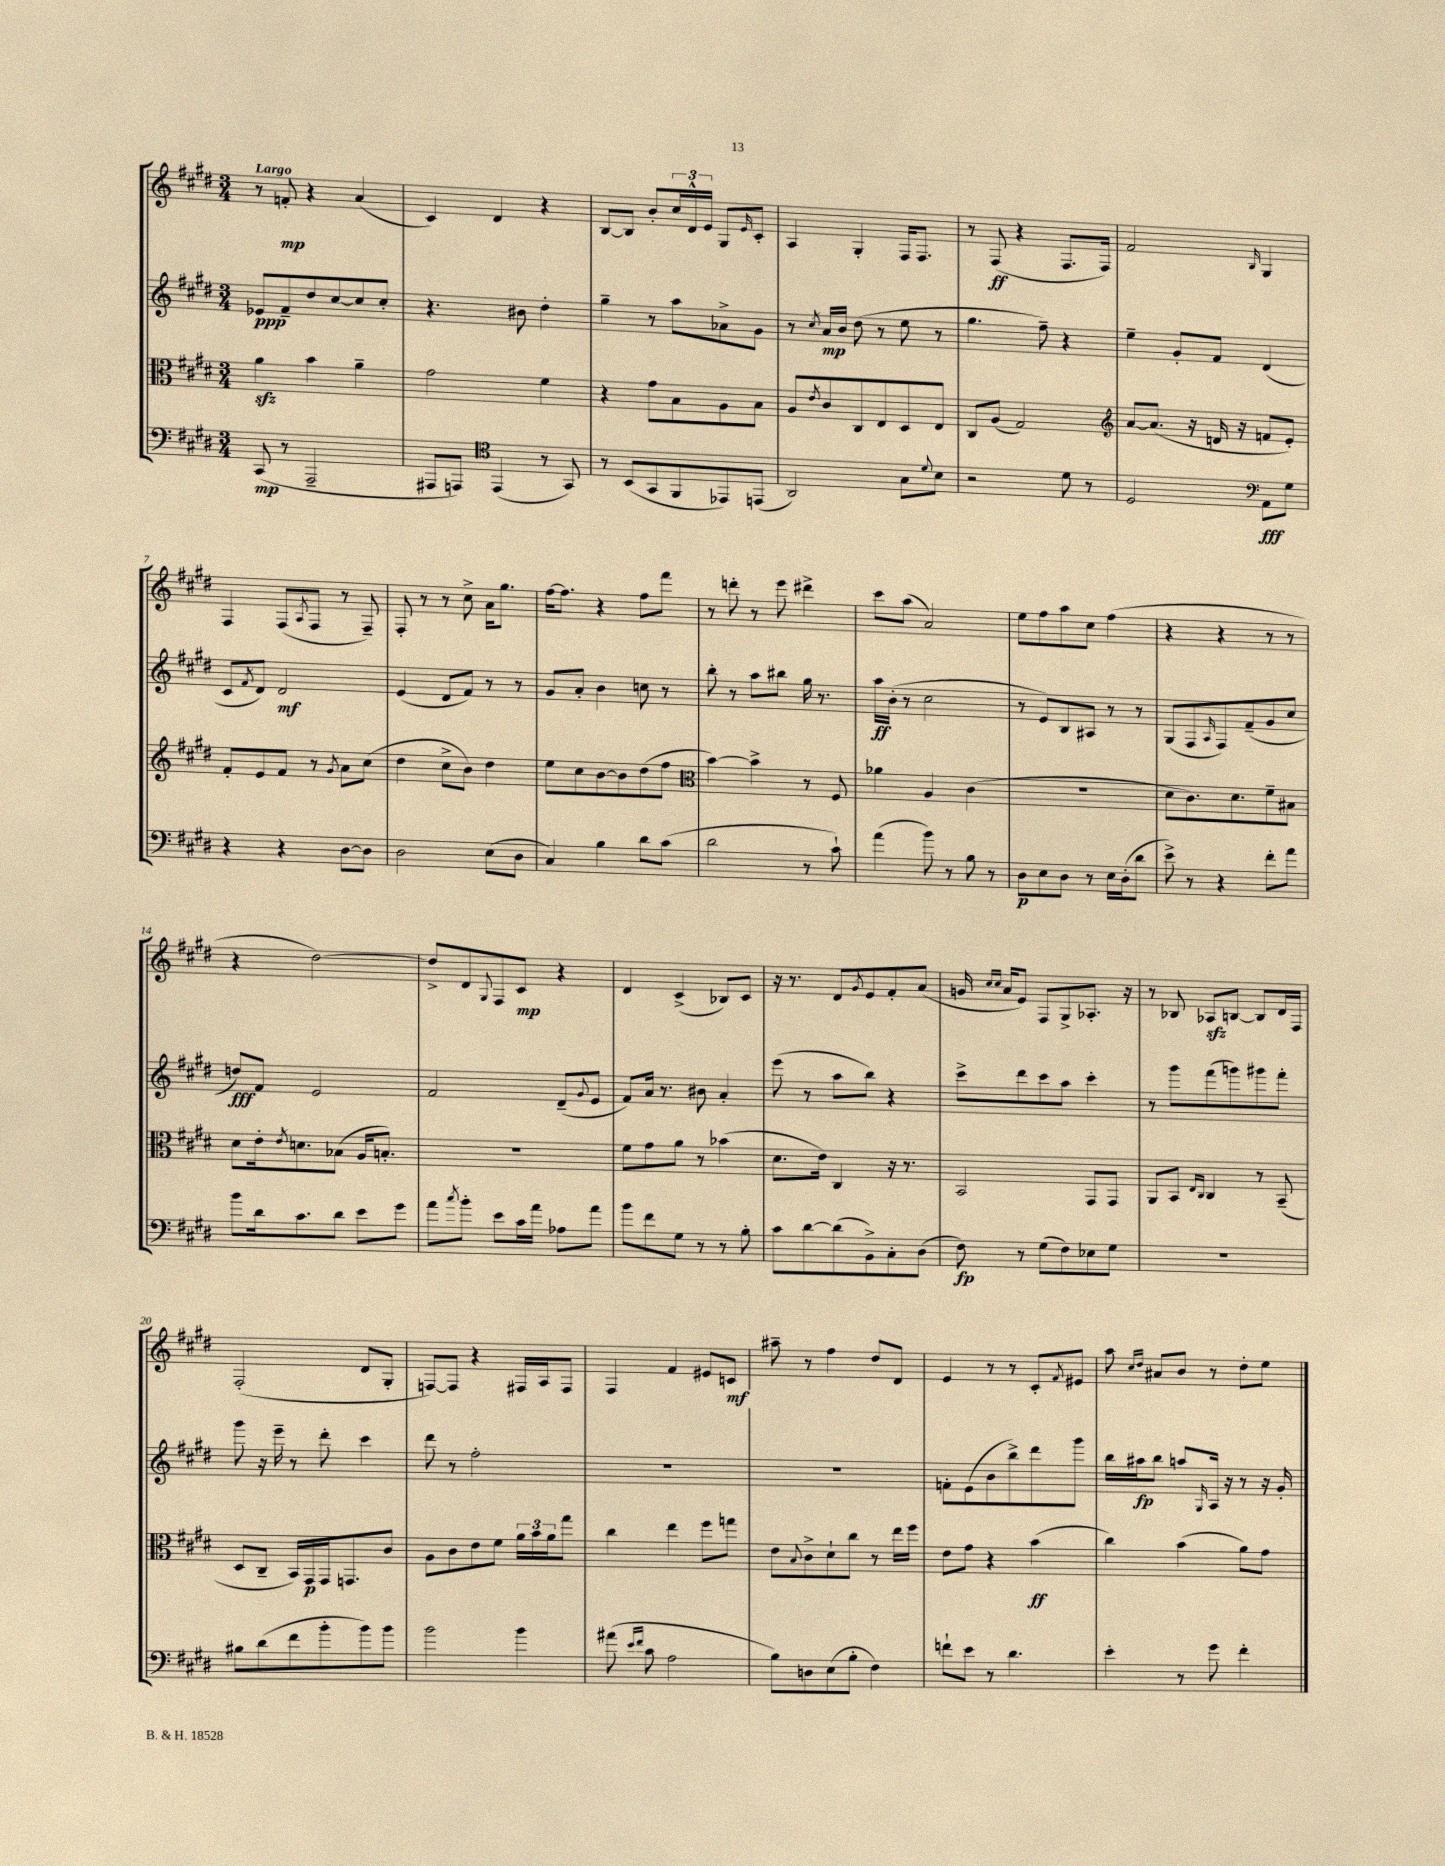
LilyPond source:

<<
\new StaffGroup <<
\new Staff = "s0" {
    \clef treble \key e \major \numericTimeSignature \time 3/4 \tempo "Largo"
    r8 f'8-.\mp r4 a'4( |
    cis'4) dis'4 r4 |
    b8~ b8 b'8-. \tuplet 3/2 { cis''16 dis'16-^ e'16 } gis8 \grace { e'16 } cis'8-. |
    a4 gis4-. fis16 fis8. |
    r8 fis8\ff( r4 fis8. fis16) |
    fis'2 \grace { b16 } gis4 |
    fis4 fis8( \acciaccatura { a8 } fis8 r8 fis8--) |
    fis8-. r8 r8 cis''8-> a'16 gis''8. |
    fis''16~ fis''8. r4 fis''8 fis'''8 |
    r8 d'''8-. r8 e'''8 dis'''4-> |
    cis'''8 a''8( a'2) |
    e''8 fis''8 a''8 cis''8 fis''4( |
    r4 r4 r8 r8 |
    r4 dis''2~) |
    dis''8-> dis'8 \appoggiatura { gis8 } fis8 cis'8\mp r4 |
    dis'4 cis'4->( bes8) cis'8 |
    r16 r8. dis'8 \acciaccatura { gis'8 } e'8 fis'8-. a'8( |
    g'16 \grace { cis''16 cis''16 } a'16 e'8) fis8 gis8-> aes8.-. r16 |
    r8 bes8 aes8\sfz b8~ b8 dis'16 fis16 |
    fis2-.( dis'8 gis8-. |
    f8~) f8 r4 fis16 a16 fis8 |
    fis4 fis'4 eis'8 c'8\mf |
    ais''8-- r8 fis''4 dis''8 dis'8 |
    e'4 r8 r8 cis'8-. \acciaccatura { fis'8 } eis'8 |
    a''8 \grace { cis''16 dis''16 } ais'8 b'8 r8 dis''8-. e''8 \bar "|." |
}
\new Staff = "s1" {
    \clef treble \key e \major \numericTimeSignature \time 3/4
    ees'8\ppp fis'8-- dis''8 cis''8~ cis''8 cis''8-. |
    r4. bis'8 dis''4-. |
    gis''4-- r8 a''8 aes'8-> gis'8 |
    r8 \acciaccatura { cis''8 } a'16\mp b'16 dis''8( r8 e''8 r8 |
    gis''4. fis''8--) r4 |
    e''4-- gis'8-. fis'8 dis'4( |
    cis'8 \acciaccatura { fis'8 } dis'8) dis'2\mf |
    e'4( dis'8 fis'8) r8 r8 |
    gis'8 a'8-. b'4 c''8 r8 |
    b''8-. r8 a''8 bis''8 gis''16 r8. |
    a''16\ff b'16-.( r8 cis''2 |
    r8 e'8) b8 ais8 r8 r8 |
    gis8( fis8 \grace { a16 } fis8) fis'8--( gis'8 cis''8 |
    d''8\fff) fis'8 e'2 |
    fis'2 dis'8--( \appoggiatura { gis'8 } e'8 |
    fis'8) a'16 r8. bis'8 a'4-. |
    e'''8( r8 a''8 b''8) r4 |
    cis'''8-> dis'''8 cis'''8 a''8 cis'''4-. |
    r8 gis'''8 fis'''8( g'''8) gis'''8 fis'''8-. |
    gis'''8 r16 e'''16-- r8 dis'''8-. cis'''4 |
    dis'''8 r8 fis''2-. |
    R2. |
    R2. |
    f'8-. e'8( b'8 b''8->) dis'''8 gis'''8 |
    b''16 ais''16\fp b''8 a''8 \grace { gis16 } a16 r16 r8 r16 gis'16-. \bar "|." |
}
\new Staff = "s2" {
    \clef alto \key e \major \numericTimeSignature \time 3/4
    a'4\sfz b'4 a'4-- |
    gis'2 fis'4 |
    r4 gis'8 b8 a8 b8 |
    a8 \acciaccatura { e'8 } cis'8 cis8 e8 dis8 e8 |
    cis8 a8( gis2) |
    \clef treble a'8~ a'8.( r16 d'16 r16 f'8 e'8-.) |
    fis'8-. e'8 fis'8 r8 \acciaccatura { gis'8 } a'8 cis''8( |
    dis''4 cis''8-> b'8) dis''4 |
    e''8 cis''8 b'8~ b'8 dis''8( fis''8 |
    \clef alto b'4~) b'4-> r8 fis8 |
    aes'4 a4 cis'4( |
    R2. |
    dis'8 cis'8.) dis'8. fis'8-- bis8 |
    dis'8 e'16-. \acciaccatura { e'8 } d'8. bes8( a16 b8.-.) |
    R2. |
    fis'8 gis'8 a'8 r8 bes'4( |
    dis'8. e'16) cis4 r16 r8. |
    b,2 gis,8 gis,8 |
    a,8 b,8 \grace { e16 cis16 } cis4 r8 b,8--( |
    dis8 cis8-- b,16) gis,16\p gis,16 g,8. cis'8 |
    a8 cis'8 e'8 fis'8 \tuplet 3/2 { a'16 b'16 a'16 } gis''8 |
    cis''4 e''4 fis''8 g''8 |
    e'8 \appoggiatura { b8 } cis'8-> dis'8-! cis''8 r8 e''16 fis''16 |
    e'8 gis'8 r4 b'4\ff( |
    cis''4) b'4( a'8) gis'8 \bar "|." |
}
\new Staff = "s3" {
    \clef bass \key e \major \numericTimeSignature \time 3/4
    cis,8\mp( r8 a,,2-- |
    ais,,8 a,,8) \clef tenor e,4( r8 gis,8) |
    r8 b,8( gis,8 fis,8 ees,8) e,8( |
    a,2) gis8 \appoggiatura { dis'8 } b8 |
    r2 dis'8 r8 |
    dis2 \clef bass a,8\fff gis8 |
    r4 r4 dis8~ dis8 |
    dis2 e8( dis8 |
    cis4) b4 dis'8 cis'8( |
    dis'2 r8 cis'8-!) |
    a'4( b'8) r8 b8 r8 |
    dis8\p e8 dis8 r8 e16 dis16-.( dis'8 |
    e'8->) r8 r4 fis'8-. a'8 |
    b'8 dis'16 cis'8. dis'8 e'8 gis'8 |
    a'8 \acciaccatura { cis''8 } b'8-. e'8 cis'16 a'16 aes8 a'8 |
    b'8 fis'8 gis8 r8 r8 b8-. |
    cis'8 dis'8~ dis'8( b,8->) cis8-. dis8( |
    fis8\fp) r8 gis8( fis8) ees8 gis8 |
    R2. |
    bis8 dis'8( fis'8 b'8-. b'8) b'8 |
    b'2 b'4 |
    ais'8( \grace { e'16 fis'16 } cis'8 a2 |
    b8) d8 e8( b8-. fis4) |
    f'8-! e'8 r8 dis'4. |
    e'4-. r8 gis'8 fis'4-. \bar "|." |
}
>>
>>
